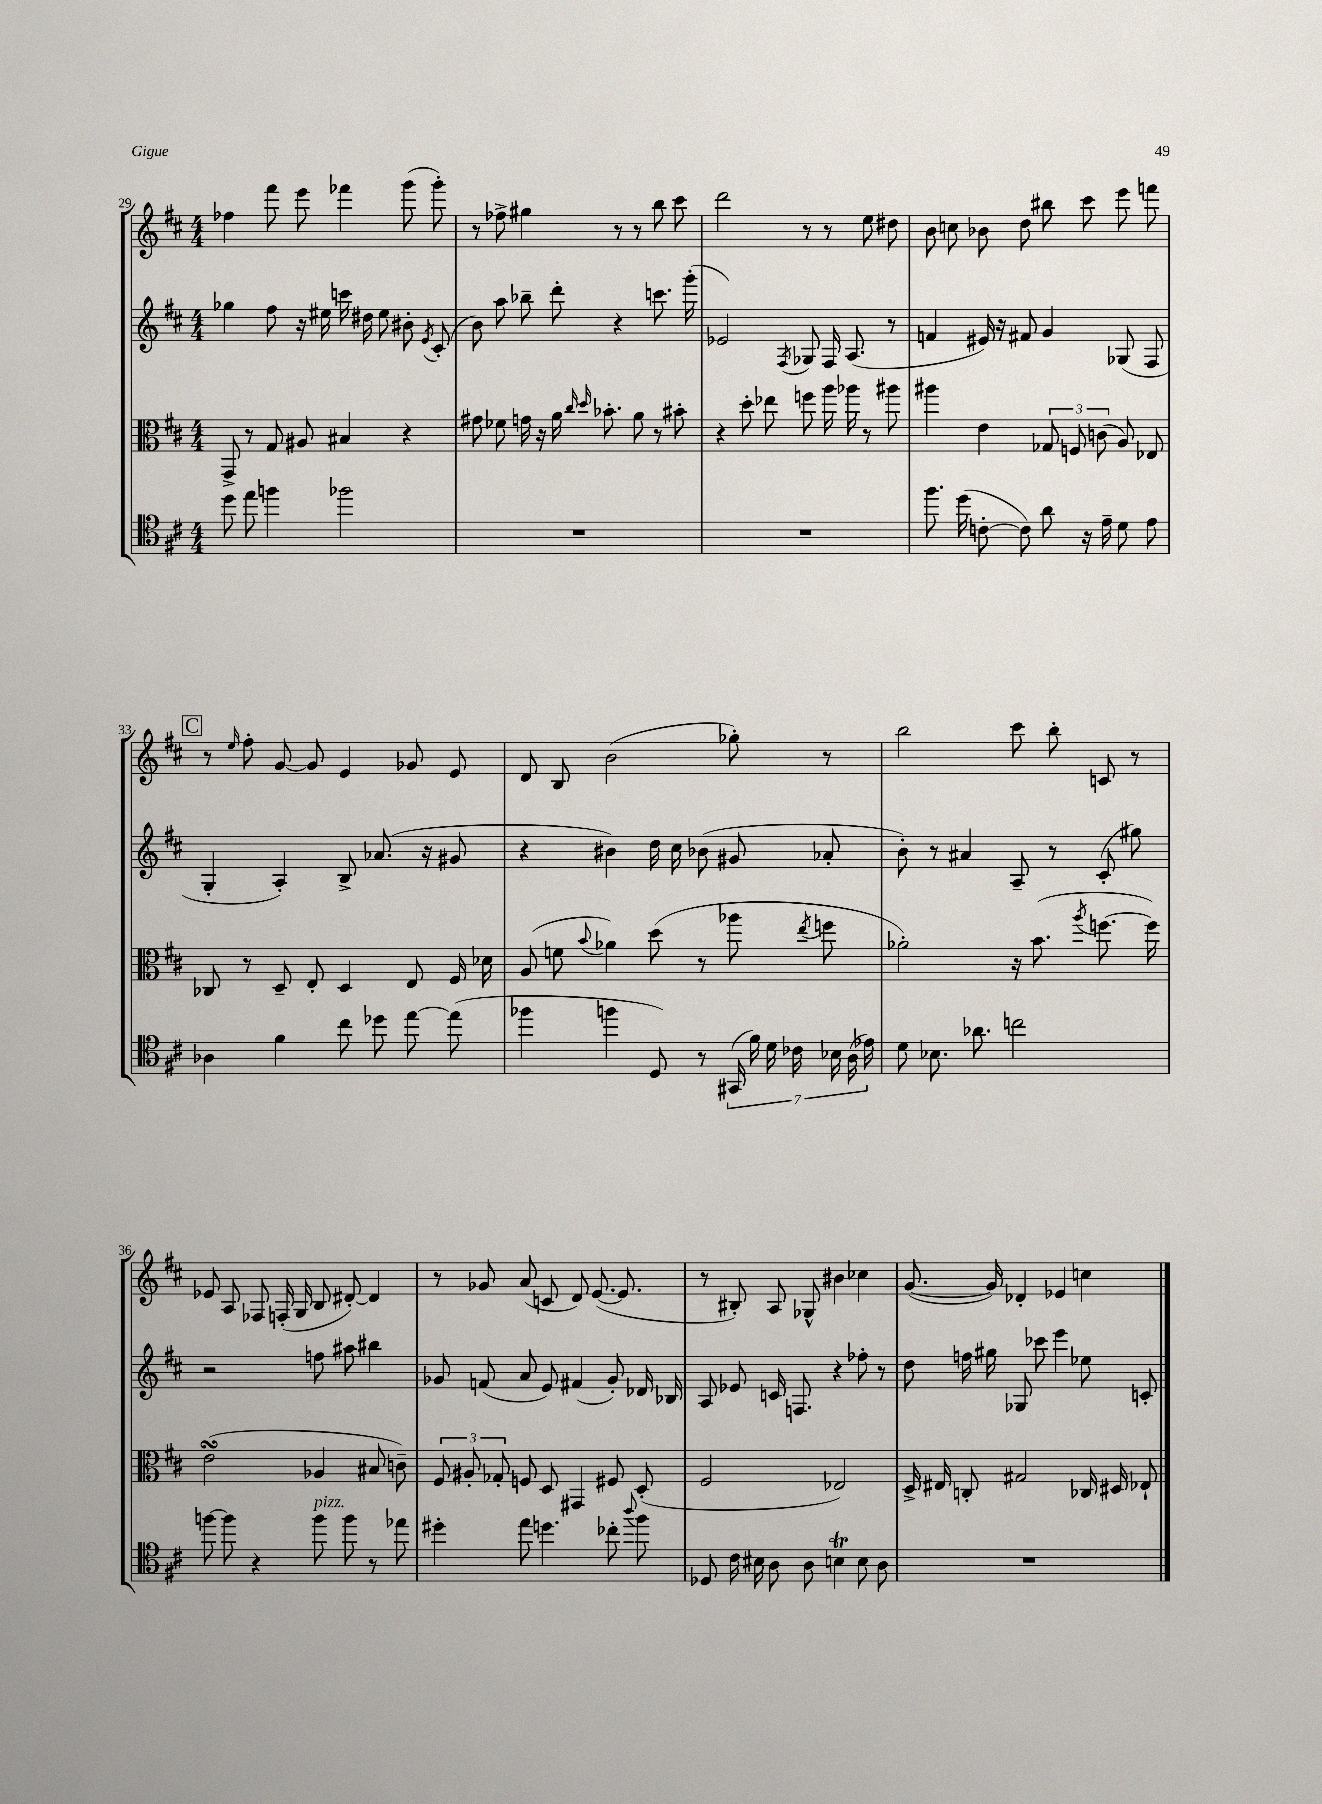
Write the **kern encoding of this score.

**kern	**kern	**kern	**kern
*staff4	*staff3	*staff2	*staff1
*clefC4	*clefC3	*clefG2	*clefG2
*k[f#c#]	*k[f#c#]	*k[f#c#]	*k[f#c#]
*M4/4	*M4/4	*M4/4	*M4/4
8dd\	8GG^/	4gg-\	4ff-\
8ee\	8r	.	.
4ff\	8G/	8ff#\	8fff#\
.	8A#/	16r	8eee\
.	.	16ee#\	.
2ff-\	4B#/	16ccc\	4fff-\
.	.	16dd#\	.
.	.	8ee#\	.
.	4r	8b#'\	(8ggg\
.	.	8qe/	.
.	.	(8c#'/	8ggg'\)
=	=	=	=
1r	8g#\	8b\)	8r
.	8f-\	8aa\	8ff-^\
.	16g\	8bb-~\	4gg#\
.	16r	.	.
.	16a\	8ddd'\	.
.	16qqcc#/	.	.
.	16qqdd/	.	.
.	8.b-'\	.	.
.	.	4r	8r
.	8a\	.	8r
.	8r	8.ccc\	8bb\
.	8b#'\	.	8ccc#\
.	.	(16ggg'\	.
=	=	=	=
1r	4r	2e-/)	2ddd\
.	8dd'\	.	.
.	8ee-\	.	.
.	.	8qF#/	.
.	8ff\	8G-/	8r
.	16aa\	16F#/	8r
.	16aa-\	(8.A/	.
.	8r	.	8ee\
.	8aa#\	8r	8dd#\
=	=	=	=
8.ff#\	4aa#\	4f/	8b\
.	.	.	8cc\
(16dd\	.	.	.
[8c'\	4e\	16e#/)	8b-\
.	.	16r	.
8c\])	.	8f#/	8dd\
8a\	12G-/	4g/	8bb#\
.	12F/	.	.
16r	.	.	8ccc#\
.	(12c\	.	.
16e~\	.	.	.
8d\	8A/)	(8G-/	8eee\
8e\	8E-/	8F#/	8fff\
=	=	=	=
4A-\	8C-/	4G'/	8r
.	.	.	16qqee/
.	8r	.	8ff#'\
4f#\	8D~/	4A'/)	[8g/
.	8E'/	.	8g/]
8cc#\	4D/	8B^/	4e/
8dd-\	.	(8.a-/	.
[8ee\	8E/	.	8g-/
.	.	16r	.
(8ee\]	16F#/	8g#/	8e/
.	16d-\	.	.
=	=	=	=
4ff-\	(8A/	4r	8d/
.	8f\	.	8B/
.	8qqb/	.	.
4ff\	4a-\)	4b#\)	(2b\
8D/)	(8dd\	16dd\	.
.	.	16cc#\	.
8r	8r	(8b-\	.
(28GG#/	8aa-\	8g#/	8gg-'\)
28f#\)	.	.	.
28d\	.	.	.
28c-\	.	.	.
.	8qee/	.	.
.	8ff\	8a-'/	8r
28B-\	.	.	.
(28A\	.	.	.
28e-\)	.	.	.
=	=	=	=
8d\	2a-'\)	8b'\)	2bb\
8.B-\	.	8r	.
.	.	4a#/	.
8.a-\	.	.	.
2cc\	16r	8A~/	8ccc#\
.	(8.b\	.	.
.	.	8r	8bb'\
.	8qaa/	.	.
.	[8.ff\	(8c#'/	8c/
.	.	8gg#\)	8r
.	16ff\])	.	.
=	=	=	=
[8ff\	(2e\	2r	8e-/
8ff\]	.	.	8A/
4r	.	.	8F-/
.	.	.	(16F'/
.	.	.	16G/
8ff\	4A-/	8ff\	8B/
8ff\	.	8aa#\	[8d#'/)
8r	8B#/	4bb#\	4d#/]
8ee-\	8c~\)	.	.
=	=	=	=
4dd#'\	12F#/	8g-/	8r
.	12A#'/	.	.
.	.	(8f/	8g-/
.	12G-'/	.	.
8ee\	8F/	8a/	(8a/
4.dd\	8D/	8e/)	8c/
.	4GG#/	(4f#/	8d/)
.	.	.	([8.e/
8cc-'\	8F#/	8g-'/)	.
.	.	.	8.e/]
8qqaa/	.	.	.
8ff#\	(8D'/	16d-/	.
.	.	16B-/	.
=	=	=	=
8D-/	2F#/	8A/	8r
16c#\	.	8e-/	8B#'/)
16B#\	.	.	.
8A\	.	16c/	8A/
.	.	8.F/	.
8A\	.	.	8G-^^/
4B\	2E-/)	4r	4b#\
8B\	.	8ff-'\	4cc-\
8A\	.	8r	.
=	=	=	=
1r	16D^/	8dd\	([8.g/
.	16E#/	.	.
.	8C'/	16ff\	.
.	.	16gg#\	16g/])
.	2G#/	8G-/	4d-'/
.	.	8ccc-\	.
.	.	4eee\	4e-/
.	16C-/	8ee-\	4cc\
.	16D#/	.	.
.	8E-`/	8c'/	.
==	==	==	==
*-	*-	*-	*-
